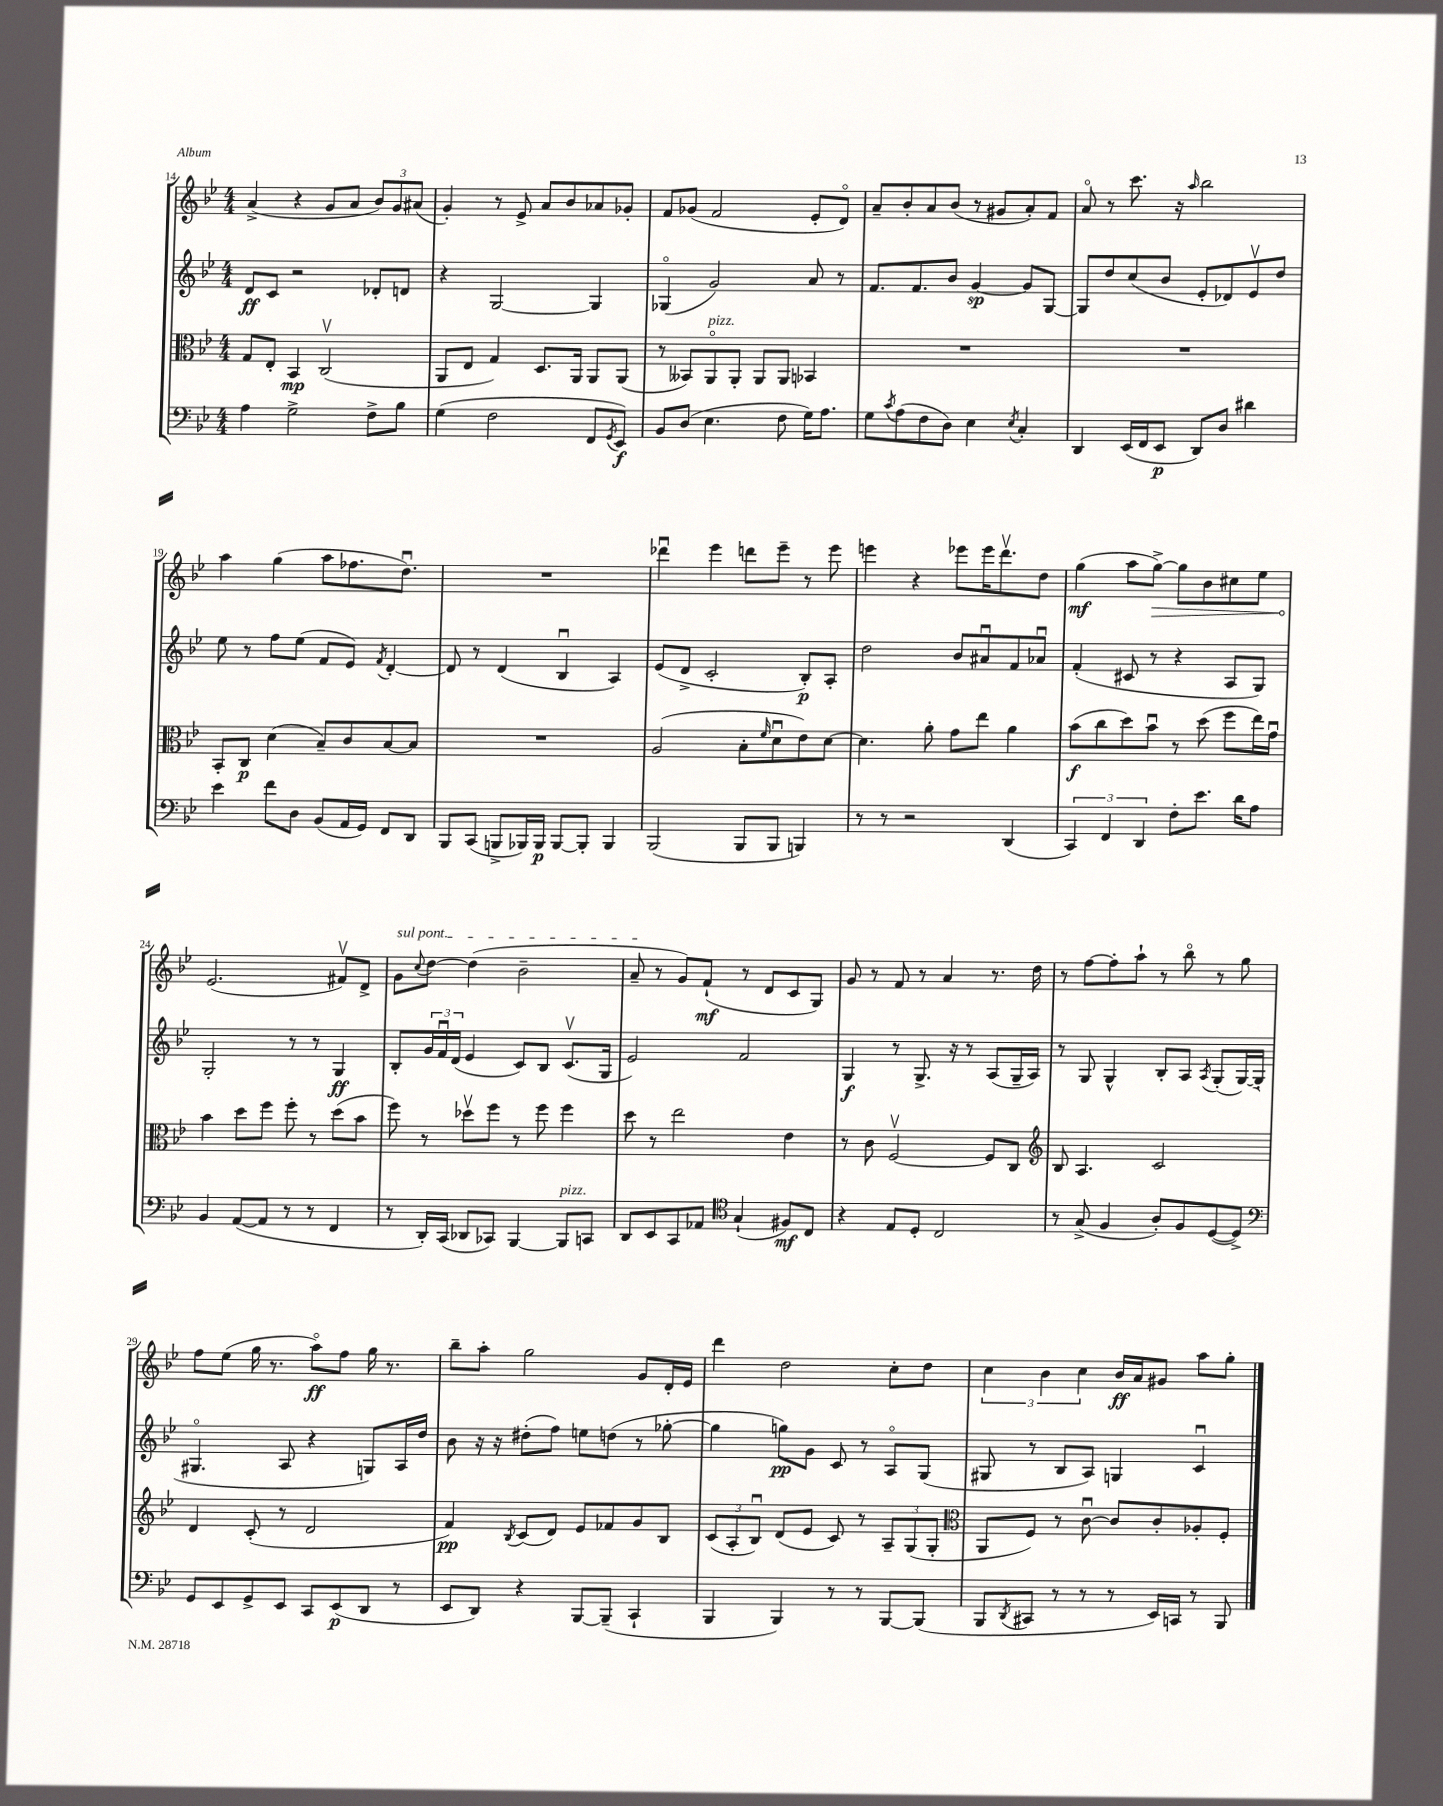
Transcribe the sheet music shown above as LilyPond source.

<<
\new StaffGroup <<
\new Staff = "s0" {
    \clef treble \key bes \major \numericTimeSignature \time 4/4
    a'4->( r4 g'8 a'8 \tuplet 3/2 { bes'8) g'8 ais'8( } |
    g'4-.) r8 ees'8-> a'8 bes'8 aes'8 ges'8-. |
    f'8 ges'8( f'2 ees'8-. d'8\flageolet) |
    a'8-- bes'8-. a'8 bes'8( r8 gis'8 a'8-.) f'8 |
    a'8\flageolet r8 c'''8. r16 \grace { a''16 } bes''2 |
    a''4 g''4( a''8 fes''8. d''8.\downbow) |
    R1 |
    des'''4\downbow ees'''4 d'''8 ees'''8-- r8 ees'''8 |
    e'''4 r4 ees'''8 ees'''16 d'''8.\upbow d''8 |
    g''4\mf( a''8 \once \override Hairpin.circled-tip = ##t g''8~->\>) g''8 bes'8 cis''8 ees''8 |
    ees'2.\!( fis'8\upbow) d'8-> |
    \once \override TextSpanner.bound-details.left.text = \markup { \italic "sul pont." } g'8\startTextSpan \appoggiatura { c''8 } d''8~ d''4( bes'2-- |
    a'8--\stopTextSpan r8 g'8) f'8-!\mf( r8 d'8 c'8 g8) |
    g'8 r8 f'8 r8 a'4 r8. d''16 |
    r8 f''8~ f''8-. a''8-! r8 bes''8\flageolet r8 g''8 |
    f''8 ees''8( g''16 r8. a''8\flageolet\ff) f''8 g''16 r8. |
    bes''8-- a''8-. g''2 g'8 d'16-. ees'16 |
    d'''4 d''2 c''8-. d''8 |
    \tuplet 3/2 { c''4 bes'4 c''4 } bes'16\ff a'16 gis'8 a''8 g''8-. \bar "|." |
}
\new Staff = "s1" {
    \clef treble \key bes \major \numericTimeSignature \time 4/4
    d'8\ff c'8 r2 des'8-. d'8 |
    r4 g2~ g4 |
    ges4\flageolet( g'2) a'8 r8 |
    f'8. f'8. bes'8 g'4~\sp g'8 g8~ |
    g8 d''8 c''8( bes'8 ees'8-. des'8) ees'8\upbow d''8 |
    ees''8 r8 f''8 ees''8( f'8 ees'8) \acciaccatura { f'8 } d'4~-. |
    d'8 r8 d'4( bes4\downbow a4) |
    ees'8( d'8-> c'2-. bes8-.\p) a8-. |
    d''2 bes'8 ais'8\downbow f'8 aes'8\downbow |
    f'4-.( cis'8 r8 r4 a8 g8) |
    g2-. r8 r8 g4\ff |
    bes8-. \tuplet 3/2 { g'16 f'16\downbow d'16( } ees'4 c'8) bes8 c'8.\upbow( g16 |
    ees'2) f'2 |
    g4\f r8 g8.-> r16 r8 a8( g16-- a16) |
    r8 g8 g4-^ bes8-. a8 \acciaccatura { a8 } g8-.( g16~) g16-.( |
    gis4.\flageolet a8 r4 g8) a16 d''16 |
    bes'8 r16 r16 dis''8-.( f''8) e''8 d''8( r8 ges''8~-. |
    ges''4 g''8\pp) g'8 c'8 r8 a8\flageolet g8( |
    gis8 r8 bes8 a8) g4 c'4\downbow \bar "|." |
}
\new Staff = "s2" {
    \clef alto \key bes \major \numericTimeSignature \time 4/4
    g8 ees8-. bes,4\mp c2\upbow( |
    a,8 ees8 g4) d8. a,16 a,8 a,8( |
    r8 beses,8) a,8\flageolet^\markup { \italic "pizz." } a,8-. a,8 a,8 bes,4 |
    R1 |
    R1 |
    bes,8-. c8\p d'4( bes8--) c'8 bes8~ bes8 |
    R1 |
    a2( bes8-. \grace { f'16 } d'8\downbow ees'8) d'8~ |
    d'4. a'8-. g'8 ees''8 a'4 |
    bes'8\f( c''8 d''8) bes'8\downbow r8 d''8( f''8 ees''16) g'16\downbow |
    bes'4 d''8 f''8 f''8-. r8 d''8( bes'8 |
    f''8) r8 des''8\upbow f''8 r8 f''8 f''4 |
    d''8 r8 ees''2 ees'4 |
    r8 c'8 f2~\upbow f8 c8 |
    \clef treble bes8 a4. c'2 |
    d'4 c'8-.( r8 d'2 |
    f'4\pp) \acciaccatura { bes8 } c'8( d'8) ees'8 fes'8 g'8 bes8 |
    \tuplet 3/2 { c'8( a8-. bes8\downbow) } d'8( ees'8 c'8) r8 \tuplet 3/2 { a8-- g8( g8-. } |
    \clef alto a,8 f8) r8 c'8~\downbow c'8 c'8-. aes8-. f8-. \bar "|." |
}
\new Staff = "s3" {
    \clef bass \key bes \major \numericTimeSignature \time 4/4
    a4 g2-> f8-> bes8 |
    g4( f2 f,8 \acciaccatura { g,8 } ees,8\f) |
    bes,8 d8( ees4. f8 g16) a8. |
    g8 \acciaccatura { c'8 } a8( f8 d8) ees4 \acciaccatura { ees8 } c4-. |
    d,4 ees,16( f,16 ees,8\p d,8) d8 dis'4 |
    ees'4 f'8 d8 bes,8( a,16 g,16) f,8 d,8 |
    bes,,8 c,8( b,,8-> bes,,16) bes,,16\p bes,,8~ bes,,8-. bes,,4 |
    bes,,2( bes,,8 bes,,8 b,,4) |
    r8 r8 r2 d,4( |
    \tuplet 3/2 { c,4) f,4 d,4 } f8-. ees'8. d'16 a8 |
    bes,4 a,8~( a,8 r8 r8 f,4 |
    r8 d,16-.) c,16( des,8 ces,8) bes,,4~ bes,,8^\markup { \italic "pizz." } c,8 |
    d,8 ees,8 c,8 aes,8 \clef tenor g4-!( fis8\mf) c8 |
    r4 ees8 d8-. c2 |
    r8 g8->( f4 a8-.) f8 d8~( d8->) |
    \clef bass g,8 ees,8 g,8-> ees,8 c,8 ees,8\p( d,8 r8 |
    ees,8 d,8) r4 bes,,8~ bes,,8--( c,4-! |
    bes,,4 bes,,4) r8 r8 bes,,8~ bes,,8( |
    bes,,8 \acciaccatura { d,8 } cis,8 r8 r8 r8 ees,16) c,16 r8 bes,,8 \bar "|." |
}
>>
>>
\layout { \context { \Score currentBarNumber = #14 } }
